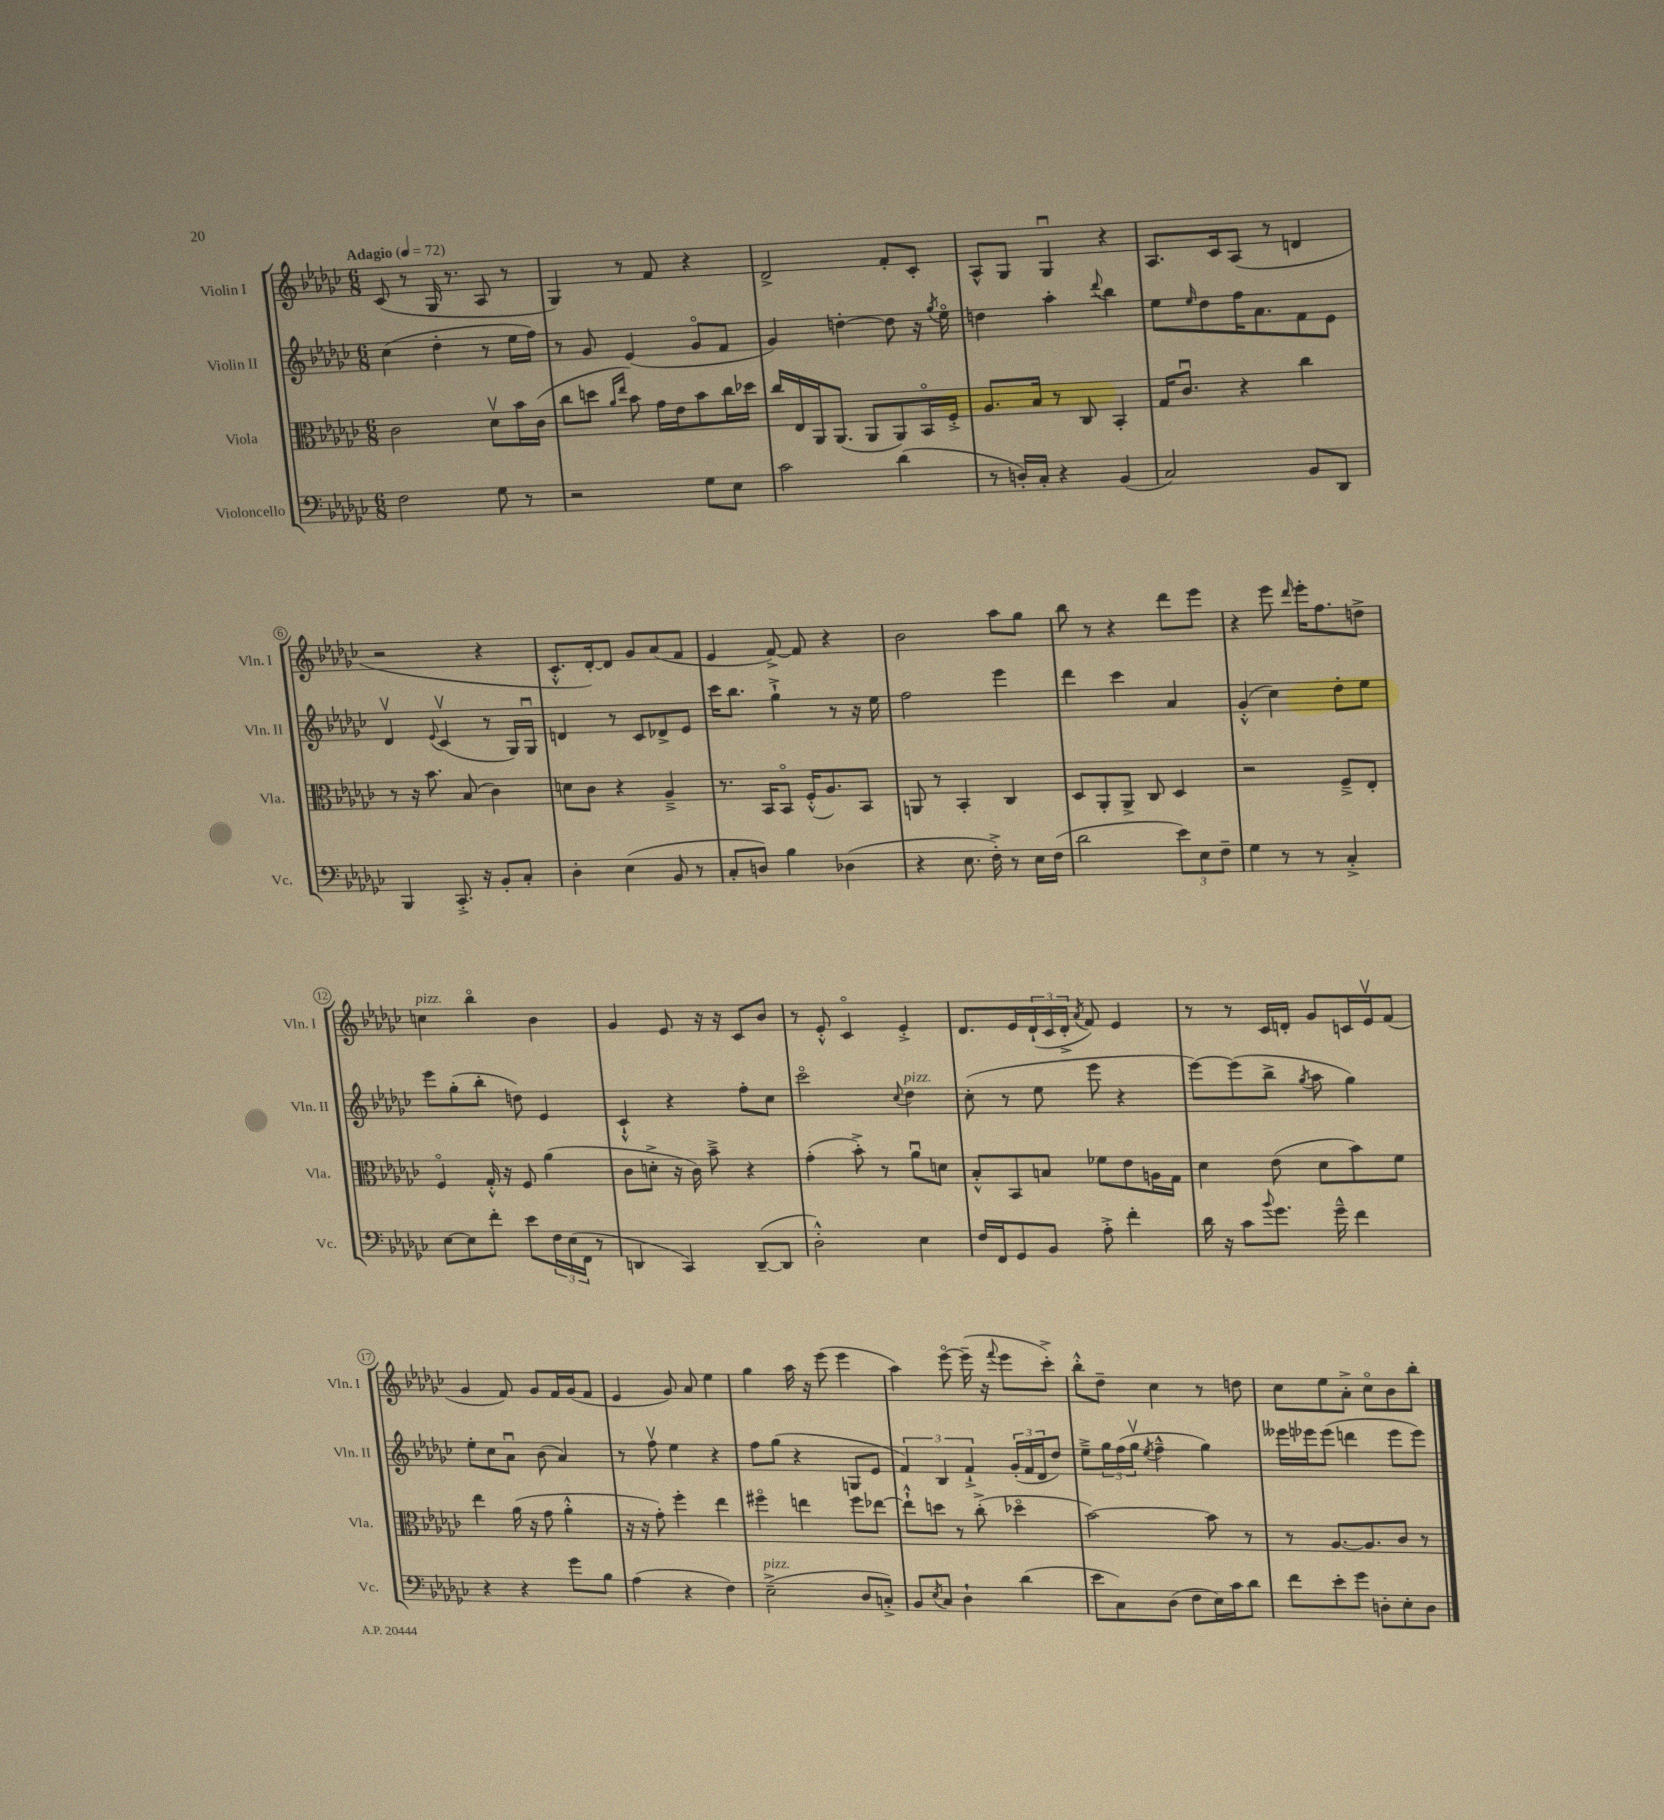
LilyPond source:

<<
\new StaffGroup <<
\new Staff = "s0" \with { instrumentName = "Violin I" shortInstrumentName = "Vln. I" } {
    \clef treble \key ges \major \numericTimeSignature \time 6/8 \tempo "Adagio" 4 = 72
    ces'8( r8 ges16 r8. aes8 r8 |
    ges4) r8 f'8 r4 |
    des'2-> f'8-. ces'8-. |
    aes8-^ ges8 ges4\downbow r4 |
    aes8. ces'16 aes8( r8 d'4 |
    r2 r4 |
    ces'8.-.-^ des'16~-.) des'8 ges'8 aes'8( f'8 |
    ees'4 f'8~->) f'8 r4 |
    bes'2 aes''8 ges''8 |
    bes''8 r8 r4 des'''8 ees'''8 |
    r4 ees'''8 \grace { des'''16 } ees'''16-. f''8. d''8-> |
    c''4^\markup { \italic "pizz." } bes''4\flageolet bes'4 |
    ges'4 ees'8 r16 r16 ces'8 bes'8 |
    r8 ees'8-.-^ ces'4\flageolet ees'4-.-> |
    des'8. ees'16 \tuplet 3/2 { des'16-!( ces'16 des'16-.-> } \acciaccatura { aes'8 } f'8) ees'4 |
    r8 r8 ces'16 d'16-. ges'8 c'16 ees'16\upbow f'8( |
    ges'4 f'8) ges'8 f'16 ges'16( f'8 |
    ees'4 ges'8) aes'8 ees''4 |
    ges''4 aes''16 r16 ees'''8( ees'''4 |
    aes''4) ees'''8~\flageolet ees'''16--( r16 \appoggiatura { f'''8 } ees'''8 ces'''8-.->) |
    bes''8-.-^ des''8-- ces''4 r8 d''8 |
    ces''8 ees''8 aes'8-.-> ces''8\flageolet bes'8 bes''8-. \bar "|." |
}
\new Staff = "s1" \with { instrumentName = "Violin II" shortInstrumentName = "Vln. II" } {
    \clef treble \key ges \major \numericTimeSignature \time 6/8
    ces''4( des''4-. r8 ees''16 f''16) |
    r8 ges'8 ees'4( ges'8\flageolet f'8 |
    ges'4) d''4~-. d''8 r16 \acciaccatura { ges''8 } ees''16\flageolet |
    d''4 aes''4-. \appoggiatura { des'''8 } bes''4 |
    ees''8 \grace { ees''16 } des''8 f''16 aes'8. f'8 ees'8 |
    des'4\upbow \appoggiatura { ees'8 } ces'4\upbow( r8 ges16) ges16\downbow |
    d'4 r8 ces'8 des'8-> ees'8 |
    ces'''16 bes''8. ges''4-!-> r8 r16 ees''16 |
    f''2 ees'''4 |
    des'''4 ces'''4 aes'4 |
    ges'4-.-^( ces''4) des''8-. ees''8 |
    ees'''8 ges''8-.( bes''8-. d''8) ees'4 |
    ces'4-!-^ r4 f''8-. ces''8 |
    ces'''2\flageolet \appoggiatura { ces''8 } des''4^\markup { \italic "pizz." } |
    ces''8-.( r8 ees''8 ees'''8 r4 |
    ees'''8~) ees'''8( bes''8-> \acciaccatura { ges''8 } aes''8 ges''4) |
    ees''8-. ces''8 aes'8\downbow bes'8( aes'4) |
    r8 f''8\upbow ees''4 r4 |
    f''8 ges''8( r4 g8 ees'8 |
    \tuplet 3/2 { f'4) bes4 f'4-!-> } \tuplet 3/2 { ges'16-.( f'16 des'16 } des''8) |
    ees''8---> \tuplet 3/2 { ges''16 f''16( ges''16\upbow } \acciaccatura { ees''8 } f''4---^ ges''4) |
    eeses'''16 ees'''16 ees'''8( d'''4 ees'''8 ees'''8) \bar "|." |
}
\new Staff = "s2" \with { instrumentName = "Viola" shortInstrumentName = "Vla." } {
    \clef alto \key ges \major \numericTimeSignature \time 6/8
    ces'2 des'8\upbow bes'16 ces'16( |
    ces''8 d''8 \grace { aes'16 ees''16 } bes'8) ges'16 ees'16 bes'8 ces''16 des''16 |
    ces''16 ees16 aes,16 aes,8.( aes,8 aes,8) bes,16\flageolet f16-.-> |
    aes8. bes16 r8 ces8 bes,4-. |
    ges16 ces'8.\downbow r4 ces''4 |
    r8 r16 bes'8. bes8( ces'4) |
    d'8 ces'8 r4 aes4---> |
    r8. bes,16 bes,8\flageolet f16-.-^( aes8.) bes,8 |
    a,8 r8 bes,4-. ces4 |
    des8 aes,8-. aes,8-> ces8 des4 |
    r2 f8---> ees8-. |
    f4\flageolet ges16-.-^ r16 f8 aes'4( |
    ces'8 d'8-.-> r16 ces'16) bes'8---> r4 |
    ges'4-.( bes'8-.->) r8 aes'8\downbow d'8 |
    bes8-.-^ bes,8 b8 fes'8 ees'8 a16 ges16 |
    des'4 ees'8( des'8 bes'8) f'8 |
    ees''4 aes'16( r16 ges'8 aes'4-.-^ |
    r16 r16 ges'8-.) f''4-. ees''4 |
    fis''4\flageolet e''4 fis''8 ees''8~ |
    ees''8-!-^ d''8 r8 ces''8-.->( des''4\flageolet |
    bes'2~) bes'8 r8 |
    r8 aes8.~ aes8. ces'8 r8 \bar "|." |
}
\new Staff = "s3" \with { instrumentName = "Violoncello" shortInstrumentName = "Vc." } {
    \clef bass \key ges \major \numericTimeSignature \time 6/8
    f2 ges8 r8 |
    r2 ges8 ees8 |
    ces'2 des'4( |
    r8 d16-.) ces16-. r4 bes,4( |
    ces2) bes,8 des,8 |
    bes,,4 ces,8.-.-> r16 bes,8-. ces8-. |
    des4-. ees4( bes,8 r8 |
    ces8-. d8) bes4 des4( |
    r4 ees8. f16-.->) r8 ees16 f16( |
    des'2 \tuplet 3/2 { ees'8) ees8 f8-- } |
    ges4 r8 r8 ces4-.-> |
    ees8~ ees8 f'8-. ees'8 \tuplet 3/2 { f16 ees16( f,16 } r8 |
    d,4 ces,4) d,8~--( d,8 |
    des2-.-^) ees4 |
    f16 f,16 ges,8 bes,8 aes8-.-> f'4-. |
    des'16 r16 ces'8 \appoggiatura { bes'8 } ges'8. ges'16---^ f'4 |
    r4 r4 ges'8 bes8 |
    aes4( r4 f4) |
    ees2--->^\markup { \italic "pizz." }( des8 c8-.->) |
    bes,8 \acciaccatura { ees8 } ces8 des4-! des'4( |
    ees'8 ces8) des8( f8 ees16) ces'16 des'8 |
    f'8 ees'8-. ges'8 d8-. ees8-. d8 \bar "|." |
}
>>
>>
\layout { \context { \Score \override BarNumber.stencil = #(make-stencil-circler 0.1 0.3 ly:text-interface::print) } }
